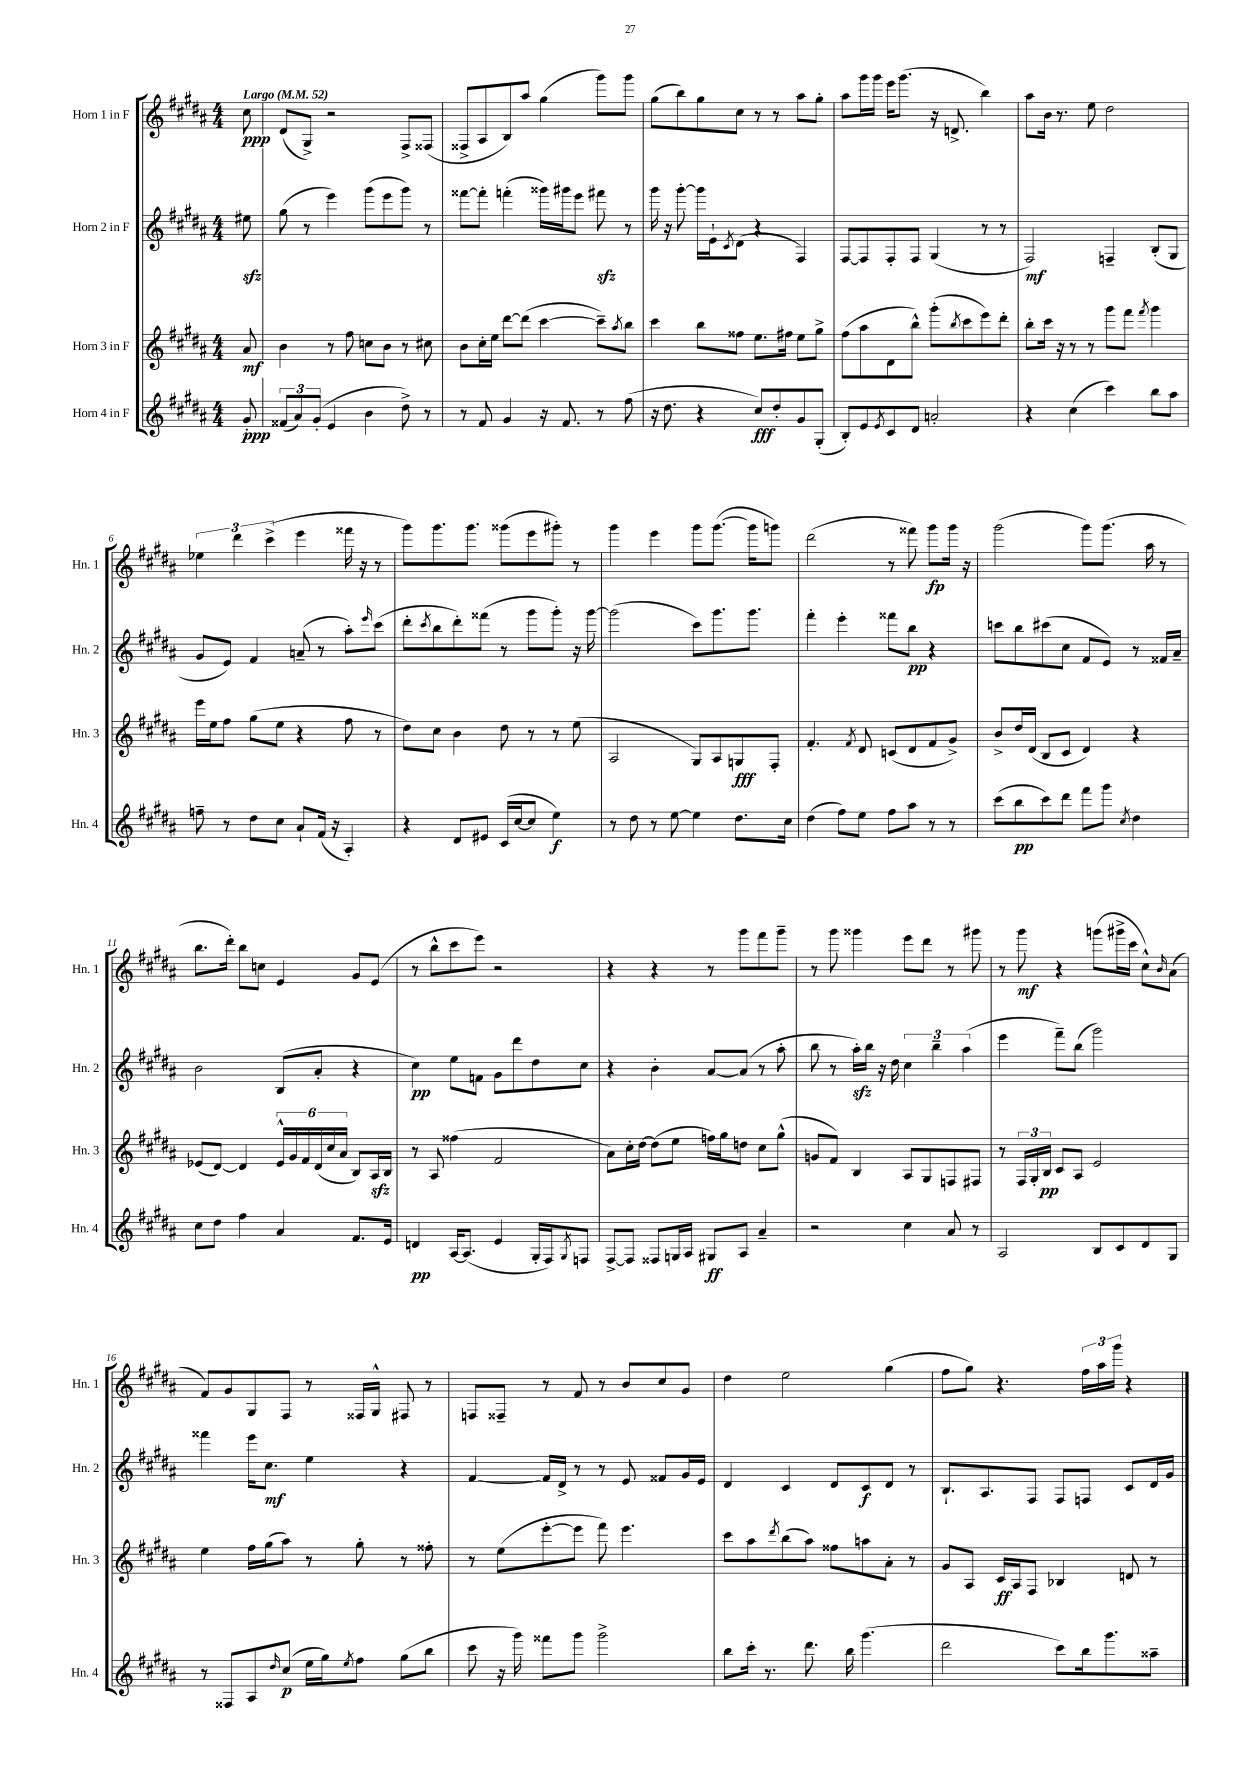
<<
\new StaffGroup <<
\new Staff = "s0" \with { instrumentName = "Horn 1 in F" shortInstrumentName = "Hn. 1" } {
    \clef treble \key b \major \numericTimeSignature \time 4/4 \partial 8 \tempo "Largo" 4 = 52
    cis''8\ppp |
    dis'8( gis8->) r2 fis8-> fisis8( |
    fisis8-> ais8 b8) ais''8 gis''4( gis'''8) gis'''8 |
    gis''8( b''8) gis''8 cis''8 r8 r8 ais''8 gis''8-. |
    ais''8 gis'''16 gis'''16 e'''16 gis'''8.( r16 d'8.-> b''4) |
    ais''8 b'16 r8. e''8 dis''2 |
    \tuplet 3/2 { ees''4 dis'''4 cis'''4->( } e'''4 fisis'''16 r16 r8 |
    gis'''8) gis'''8. gis'''8. gisis'''8( e'''8 gis'''8-.) r8 |
    gis'''4 e'''4 gis'''8 gis'''8.~( gis'''16 g'''8) |
    dis'''2( r8 fisis'''8) gis'''8\fp gis'''16 r16 |
    gis'''2( gis'''8) gis'''8.( ais''16 r8 |
    b''8. dis'''16-.) b''8 c''8 e'4 gis'8 e'8( |
    r8 b''8-^ cis'''8 e'''8) r2 |
    r4 r4 r8 gis'''8 fis'''8 gis'''8-- |
    r8 gis'''8 gisis'''4 e'''8 dis'''8 r8 gis'''8 |
    r8 gis'''8\mf r4 g'''8( gis'''16-> cis'''16 cis''8-^) \grace { b'16 } ais'8( |
    fis'8) gis'8 gis8 fis8 r8 fisis16 gis16-^ fis8 r8 |
    f8 fisis8-- r8 fis'8 r8 b'8 cis''8 gis'8 |
    dis''4 e''2 gis''4( |
    fis''8 gis''8) r4. \tuplet 3/2 { fis''16 ais''16 gis'''16 } r4 \bar "|." |
}
\new Staff = "s1" \with { instrumentName = "Horn 2 in F" shortInstrumentName = "Hn. 2" } {
    \clef treble \key b \major \numericTimeSignature \time 4/4 \partial 8
    eis''8\sfz |
    gis''8( r8 e'''4) gis'''8( e'''8 gis'''8) r8 |
    fisis'''8~ fisis'''8-. f'''4-.( gisis'''16) gis'''16 e'''8 fis'''8\sfz r8 |
    gis'''16 r16 gis'''8~-. gis'''16 e'16-! \acciaccatura { cis'8 } dis'8( r4 fis4) |
    fis8~ fis8 fis8-. fis8 gis4( r8 r8 |
    fis2\mf) f4-- b8-.( gis8 |
    gis'8 e'8) fis'4 a'8--( r8 ais''8-.) \grace { e'''16 } cis'''8( |
    dis'''8-. \acciaccatura { cis'''8 } b''8 dis'''8-.) fisis'''8( r8 gis'''8 gis'''8-.) r16 gis'''16~ |
    gis'''2( cis'''8) gis'''8. gis'''8. |
    fis'''4-. e'''4-. fisis'''8 b''8\pp r4 |
    c'''8 b''8 cis'''8( cis''8 fis'8 e'8) r8 fisis'16 ais'16-- |
    b'2 b8( ais'8-. r4 |
    cis''4\pp) e''8 f'8 gis'8 dis'''8 dis''8 cis''8 |
    r4 b'4-. ais'8~ ais'8( r8 ais''8-. |
    b''8 r8 ais''16-.\sfz) b''16 r16 dis''16 \tuplet 3/2 { cis''4 b''4-- ais''4( } |
    e'''4 fis'''8--) b''8( gis'''2) |
    fisis'''4 e'''16 cis''8.\mf e''4 r4 |
    fis'4~ fis'16 dis'16-> r8 r8 e'8 fisis'8 gis'16 e'16 |
    dis'4 cis'4 dis'8 cis'8\f dis'8 r8 |
    b8.-! ais8. fis8 fis8 f8 cis'8 dis'16 gis'16 \bar "|." |
}
\new Staff = "s2" \with { instrumentName = "Horn 3 in F" shortInstrumentName = "Hn. 3" } {
    \clef treble \key b \major \numericTimeSignature \time 4/4 \partial 8
    ais'8\mf |
    b'4 r8 fis''8 c''8 b'8 r8 cis''8 |
    b'8 cis''16-. e''16 dis'''8~ dis'''8( cis'''4~ cis'''8--) \acciaccatura { ais''8 } b''8 |
    cis'''4 b''8 fisis''8 e''8. fis''16 e''8 gis''8-> |
    fis''8( ais''8 dis'8 b''8-^) gis'''8-.( \acciaccatura { b''8 } cis'''8 e'''8) dis'''8-. |
    b''8-. cis'''16 r16 r8 r8 gis'''8 fis'''8 \acciaccatura { fis'''8 } gis'''4 |
    e'''16 e''16 fis''8 gis''8( e''8 r4 fis''8 r8 |
    dis''8) cis''8 b'4 dis''8 r8 r8 e''8( |
    ais2 gis8) ais8 g8\fff fis8-. |
    fis'4.-. \acciaccatura { fis'8 } dis'8 c'8( dis'8 fis'8 gis'8->) |
    b'8-> dis''16 dis'16( b8 cis'8 dis'4) r4 |
    ees'8( dis'8~) dis'4 \tuplet 6/4 { ees'16-^ gis'16 fis'16 dis'16( cis''16 ais'16 } b8) ais16\sfz b16 |
    r8 ais8 fisis''4( fis'2 |
    ais'8) cis''16-. dis''16~ dis''8( e''8 f''16) gis''16 d''8 cis''8 gis''8-^( |
    g'8 fis'8) b4 ais8 gis8 f8 fis8 |
    r8 \tuplet 3/2 { fis16 gis16-. b16\pp } cis'8 ais8 e'2 |
    e''4 fis''16 gis''16( ais''8) r8 gis''8-. r8 fisis''8-. |
    r8 e''8( e'''8~-. e'''8 fis'''8) e'''4. |
    cis'''8 ais''8 \acciaccatura { dis'''8 } b''8( ais''8) fisis''8 a''8 ais'8-. r8 |
    gis'8 ais8 cis'16\ff ais16 fis8 bes4 d'8 r8 \bar "|." |
}
\new Staff = "s3" \with { instrumentName = "Horn 4 in F" shortInstrumentName = "Hn. 4" } {
    \clef treble \key b \major \numericTimeSignature \time 4/4 \partial 8
    gis'8-.\ppp |
    \tuplet 3/2 { fisis'8( ais'8) gis'8-.( } e'4 b'4 dis''8->) r8 |
    r8 fis'8 gis'4 r16 fis'8. r8 fis''8( |
    r16 dis''8. r4 cis''8\fff) dis''8-. gis'8 gis8-.( |
    b8-.) e'8 \acciaccatura { e'8 } cis'8 dis'8 a'2-. |
    r4 cis''4( cis'''4) b''8 ais''8 |
    f''8-- r8 dis''8 cis''8 ais'8-! fis'16( r16 ais4-.) |
    r4 dis'8 eis'8 cis'16( cis''16~ cis''8 e''4\f) |
    r8 dis''8 r8 e''8~ e''4 dis''8. cis''16 |
    dis''4( fis''8) e''8 fis''8 ais''8 r8 r8 |
    cis'''8( b''8\pp cis'''8) dis'''8 fis'''8 gis'''8 \acciaccatura { cis''8 } dis''4 |
    cis''8 dis''8 fis''4 ais'4 fis'8. e'16 |
    d'4\pp ais16~ ais8.( e'4 gis16-. fis16) \acciaccatura { gis8 } f8 |
    fis8~-> fis8 fisis8 g16 ais16 gis8\ff ais8 ais'4-- |
    r2 cis''4 ais'8 r8 |
    ais2 b8 cis'8 dis'8 gis8 |
    r8 fisis8 ais8 \grace { dis''16 } cis''8\p( e''16 gis''16) \acciaccatura { e''8 } fis''8 gis''8( b''8 |
    cis'''8 r16 gis'''16) fisis'''8 gis'''8 gis'''2-> |
    b''8 cis'''16-. r8. dis'''8. b''16 gis'''4.( |
    dis'''2 cis'''8) b''16 gis'''8. aisis''8-- \bar "|." |
}
>>
>>
